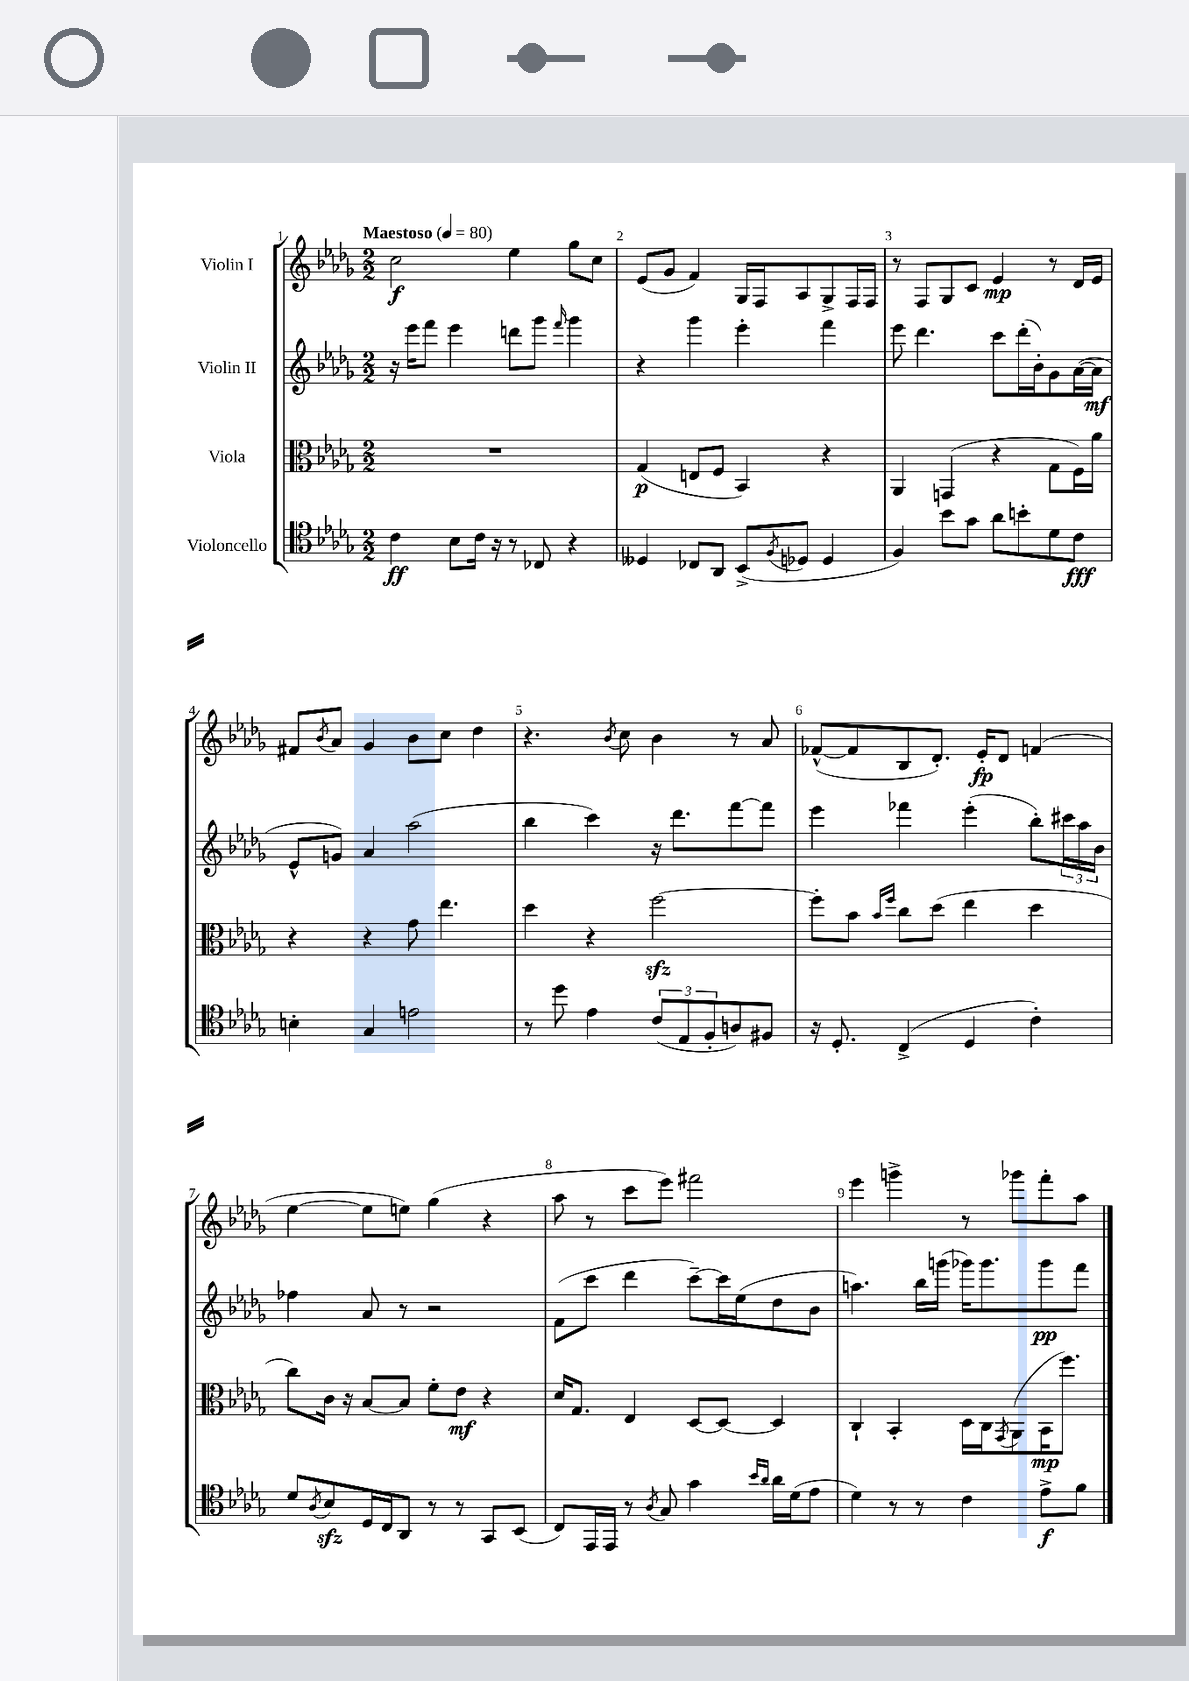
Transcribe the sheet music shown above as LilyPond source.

<<
\new StaffGroup <<
\new Staff = "s0" \with { instrumentName = "Violin I" } {
    \clef treble \key des \major \numericTimeSignature \time 2/2 \tempo "Maestoso" 4 = 80
    c''2\f ees''4 ges''8 c''8 |
    ees'8( ges'8 f'4) ges16 f16 aes8 ges8-> f16 f16 |
    r8 f8 ges8 c'8 ees'4\mp r8 des'16 ees'16 |
    fis'8 \acciaccatura { bes'8 } aes'8 ges'4 bes'8 c''8 des''4 |
    r4. \acciaccatura { bes'8 } c''8 bes'4 r8 aes'8 |
    fes'8~-^( fes'8 bes8 des'8.-.) ees'16-.\fp des'8 f'4( |
    ees''4~ ees''8 e''8) ges''4( r4 |
    aes''8 r8 c'''8 ees'''8) fis'''2 |
    ees'''4 g'''4-> r8 ges'''8 f'''8-. aes''8 \bar "|." |
}
\new Staff = "s1" \with { instrumentName = "Violin II" } {
    \clef treble \key des \major \numericTimeSignature \time 2/2
    r16 ees'''16 f'''8 ees'''4 d'''8 ges'''8 \grace { f'''16 } ges'''4 |
    r4 ges'''4 ees'''4-. f'''4 |
    ees'''8 des'''4. c'''8 des'''16-.( bes'16-.) ges'8 aes'16~( aes'16\mf |
    ees'8-^ g'8) aes'4 aes''2( |
    bes''4 c'''4) r16 des'''8. f'''8~ f'''8 |
    ees'''4 fes'''4 ees'''4-.( bes''8-.) \tuplet 3/2 { cis'''16 aes''16 bes'16 } |
    fes''4 aes'8 r8 r2 |
    f'8( c'''8 des'''4 c'''8~--) c'''16 ees''16( des''8 bes'8 |
    a''4.) bes''16 g'''16( ges'''16) ges'''8. ges'''8\pp f'''8 \bar "|." |
}
\new Staff = "s2" \with { instrumentName = "Viola" } {
    \clef alto \key des \major \numericTimeSignature \time 2/2
    R1 |
    ges4\p( e8 f8 bes,4) r4 |
    aes,4 g,4( r4 ges8 f16) aes'16 |
    r4 r4 ges'8 ees''4. |
    des''4 r4 f''2~\sfz |
    f''8-. bes'8 \grace { bes'16 f''16 } c''8 des''8( ees''4 des''4 |
    c''8) c'16 r16 bes8~ bes8 f'8-. ees'8\mf r4 |
    des'16 ges8. ees4 des8~ des8~ des4 |
    c4-! bes,4-. des16 c16 \acciaccatura { ges,8 } aes,8( bes,16\mp f''8.) \bar "|." |
}
\new Staff = "s3" \with { instrumentName = "Violoncello" } {
    \clef tenor \key des \major \numericTimeSignature \time 2/2
    c'4\ff bes8 c'16 r16 r8 ces8 r4 |
    deses4 ces8 aes,8 bes,8->( \acciaccatura { f8 } des8 des4 |
    f4) bes'8 ges'8 aes'8 b'8-. des'8 c'8\fff |
    b4-. ges4 e'2 |
    r8 des''8 ees'4 \tuplet 3/2 { c'8( ees8 f8-. } a8) fis8 |
    r16 des8.-. c4->( des4 c'4-.) |
    des'8 \acciaccatura { aes8 } bes8\sfz des16 c16 aes,8 r8 r8 ges,8 bes,8( |
    c8) ees,16 ees,16 r8 \acciaccatura { aes8 } ges8 ges'4 \grace { bes'16 aes'16 } aes'16 des'16( ees'8 |
    des'4) r8 r8 c'4 ees'8->\f f'8 \bar "|." |
}
>>
>>
\layout { \context { \Score \override BarNumber.break-visibility = ##(#f #t #t) barNumberVisibility = #all-bar-numbers-visible } }
